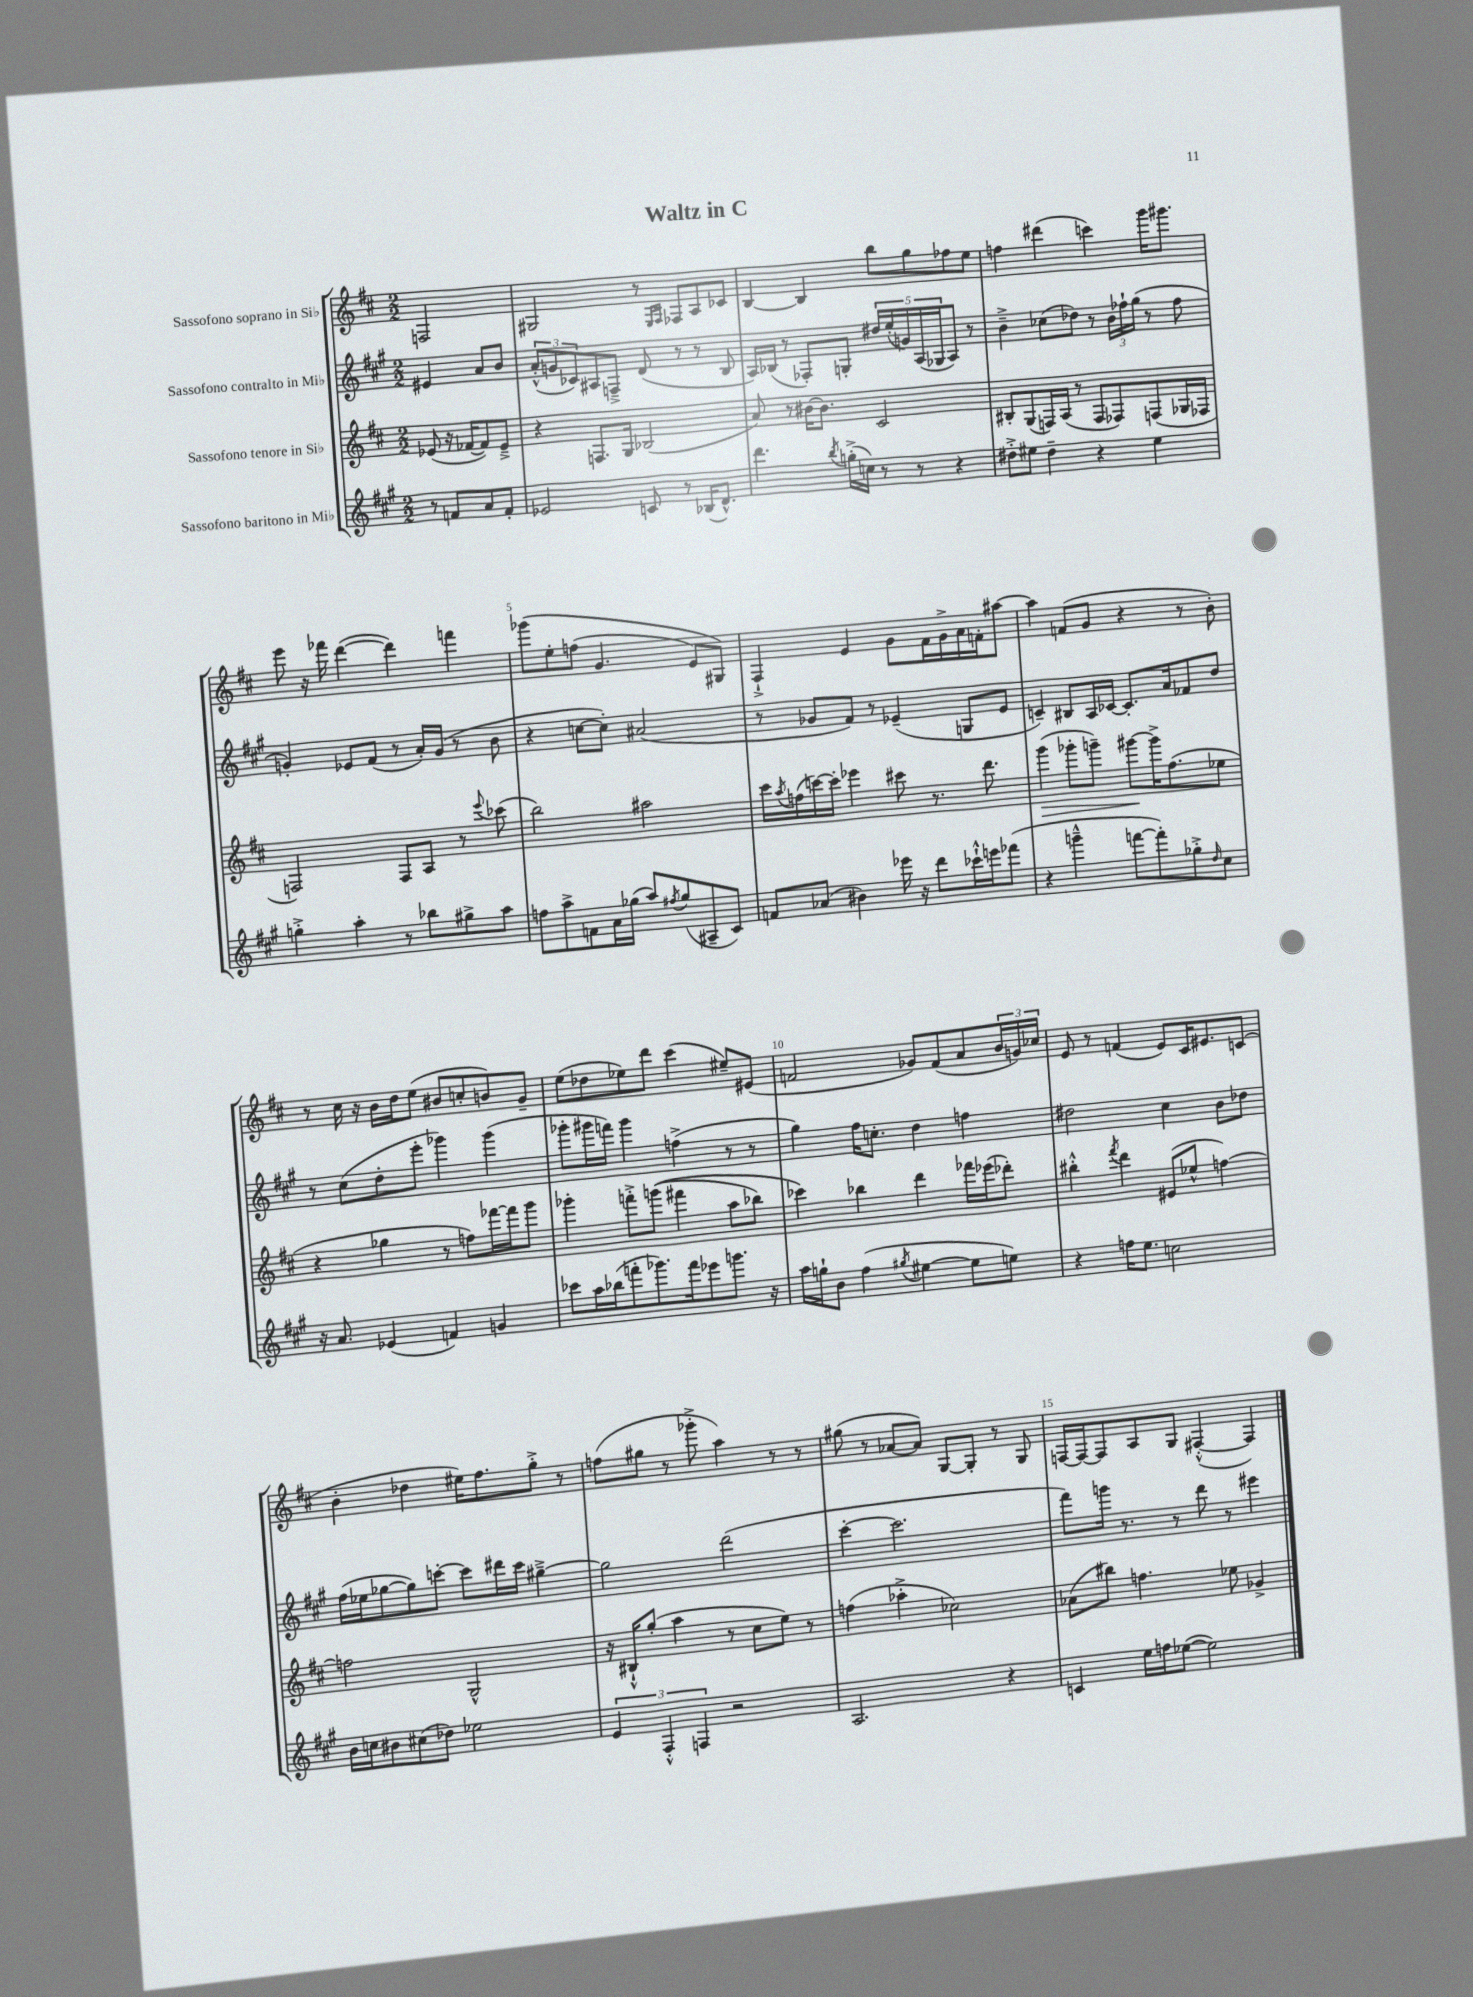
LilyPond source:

\header { title = "Waltz in C" }
<<
\new StaffGroup <<
\new Staff = "s0" \with { instrumentName = "Sassofono soprano in Sib" } {
    \clef treble \key d \major \numericTimeSignature \time 2/2 \partial 2
    f2 |
    gis2 r8 \grace { e16 fis16 } fes8 a8 ces'8 |
    b4~ b4 b''8 g''8 fes''8 e''8 |
    f''4 dis'''4( c'''4) g'''16 gis'''8. |
    e'''8 r16 fes'''16 d'''4~( d'''4) f'''4 |
    ges'''8\( e''8-. f''8( g'4. e'8) gis8\) |
    fis4-!-> e'4 g'8 fis'16 g'16-> a'16 f'16-. ais''8~ |
    ais''4 f'8( g'8 r4 r8 b'8-.) |
    r8 cis''16 r16 b'16 d''16 e''8( bis'8 c''8-. b'8) g'8-- |
    e''8( des''8 ees''8) d'''8 cis'''4( eis''8--) eis'8( |
    f'2 ges'8) f'8( a'8 \tuplet 3/2 { b'16 g'16) ces''16 } |
    e'8 r8 f'4( e'8) cis'16 eis'8. c'8( |
    b'4-. des''4 eis''16) fis''8. g''8-.-> r8 |
    f''8( gis''8 r8 ges'''8-.-> a''4) r8 r8 |
    gis''8( r8 aes'8~ aes'8) g8~ g8-. r8 g8 |
    f16~ f16~ f8 a8 g8 fis4~-.-^( fis4) \bar "|." |
}
\new Staff = "s1" \with { instrumentName = "Sassofono contralto in Mib" } {
    \clef treble \key a \major \numericTimeSignature \time 2/2 \partial 2
    eis'4 a'8 b'8 |
    \tuplet 3/2 { a'8-.-^( g'8 ces'8) } ais8 f8---> d'8( r8 r8 b8 |
    a16) bes16( r8 fes8-.) g8-. \tuplet 5/4 { dis''16 e''16-.( g'16) a16( ges16 } a8) r8 |
    b'4---> ces''8( des''8) r8 \tuplet 3/2 { b'16 fes''16-! gis''16( } r8 fes''8 |
    g'4-.) ees'8 fis'8( r8 a'16-.) g'16( r8 b'8 |
    r4 c''8~ c''8-.) ais'2( |
    r8 ges'8 fis'8) r8 ees'4--( g8 ees'8 |
    c'4--) bis8 a16 ces'16~ ces'8.-. a'16 fes'8 d''8 |
    r8 cis''8( d''8-. e'''8-. ges'''4) ges'''4( |
    ges'''8-. gis'''16 f'''16) gis'''4 f''4->( r8 r8 |
    gis''4) fis''16 c''8.-. d''4 f''4 |
    dis''2 cis''4 b'8 des''8 |
    fis''16( ees''16 ges''8~ ges''8) c'''8~-. c'''8 dis'''16 c'''16 gis''4~---> |
    gis''2 d'''2( |
    cis'''4~-. cis'''2. |
    fis'''8) g'''16 r8. r8 d'''8 r8 eis'''4 \bar "|." |
}
\new Staff = "s2" \with { instrumentName = "Sassofono tenore in Sib" } {
    \clef treble \key d \major \numericTimeSignature \time 2/2 \partial 2
    ees'8( r16 fes'16~ fes'8) ees'8---> |
    r4 f8. g16 bes2( |
    a'8) r8 bis'16~ bis'8. cis'2 |
    bis8-. g8( f16) a16( r8 f8 fes8) f8( ges16 fes16 |
    f2) f8 a8 r8 \appoggiatura { e'''8 } ces'''8( |
    b''2) ais''2 |
    cis'''16 \acciaccatura { a''8 } f''16( c'''16~) c'''16-. ees'''4 cis'''8 r8. d'''8. |
    g'''4\>( ges'''8-. g'''8--) gis'''8~\! gis'''16-> fis''8.( ees''8 |
    r4 ges''4 r8 f''8) fes'''16~ fes'''16 g'''8 |
    ges'''4-. f'''8-.-> g'''8(\( fis'''4 a''8 bes''8) |
    ces'''4\) bes''4 d'''4 fes'''16 ees'''16( des'''8-.) |
    bis''4-.-^ \acciaccatura { fis'''8 } d'''4 eis'8( ees''8-^ f''4~) |
    f''2 g2-^ |
    r16 bis16-!-^ g''8-.( a''4 r8 cis''8 e''8) r8 |
    f''4( aes''4-.-> ces''2) |
    aes'8( bis''8) f''4. ees''8 ges'4-> \bar "|." |
}
\new Staff = "s3" \with { instrumentName = "Sassofono baritono in Mib" } {
    \clef treble \key a \major \numericTimeSignature \time 2/2 \partial 2
    r8 f'8 a'8 f'8-. |
    ees'2 c'8 r8 bes16( d'8.-^) |
    d'''4. \acciaccatura { b''8 } g''16-.->( c''16) r8 r8 r4 |
    dis''8-.-> eis''8 dis''4-- r4 eis''4 |
    g''4-.-> a''4-. r8 bes''8 gis''8-> a''8 |
    f''8 a''8-> f'8 a'16 ges''16( a''8) \acciaccatura { fis''8 } ges''8( ais8-- cis'8) |
    f'8 aes'8( bis'4) ees'''16 r16 d'''8 ces'''16-!-^ e'''16 fes'''8( |
    r4 g'''4---^ f'''8~ f'''8-.) ges''8-.-> \grace { d''16 } cis''8 |
    r16 a'8. ees'4( f'4) g'4 |
    ces'''8 a''16 bes''16( f'''8-. ges'''8.) f'''16 ees'''8 g'''8. r16 |
    a''16 g''16-! b'8 fis''4( \acciaccatura { gis''8 } eis''4~ eis''8 e''8) |
    r4 f''16 e''8. c''2 |
    b'16 c''16 bis'8 cis''8( des''8) ees''2 |
    \tuplet 3/2 { e'4 fis4-.-^ f4 } r2 |
    a2. r4 |
    c'4 e''16 f''16 ees''8~( ees''2) \bar "|." |
}
>>
>>
\layout { \context { \Score \override BarNumber.break-visibility = ##(#f #t #t) barNumberVisibility = #(every-nth-bar-number-visible 5) } }
